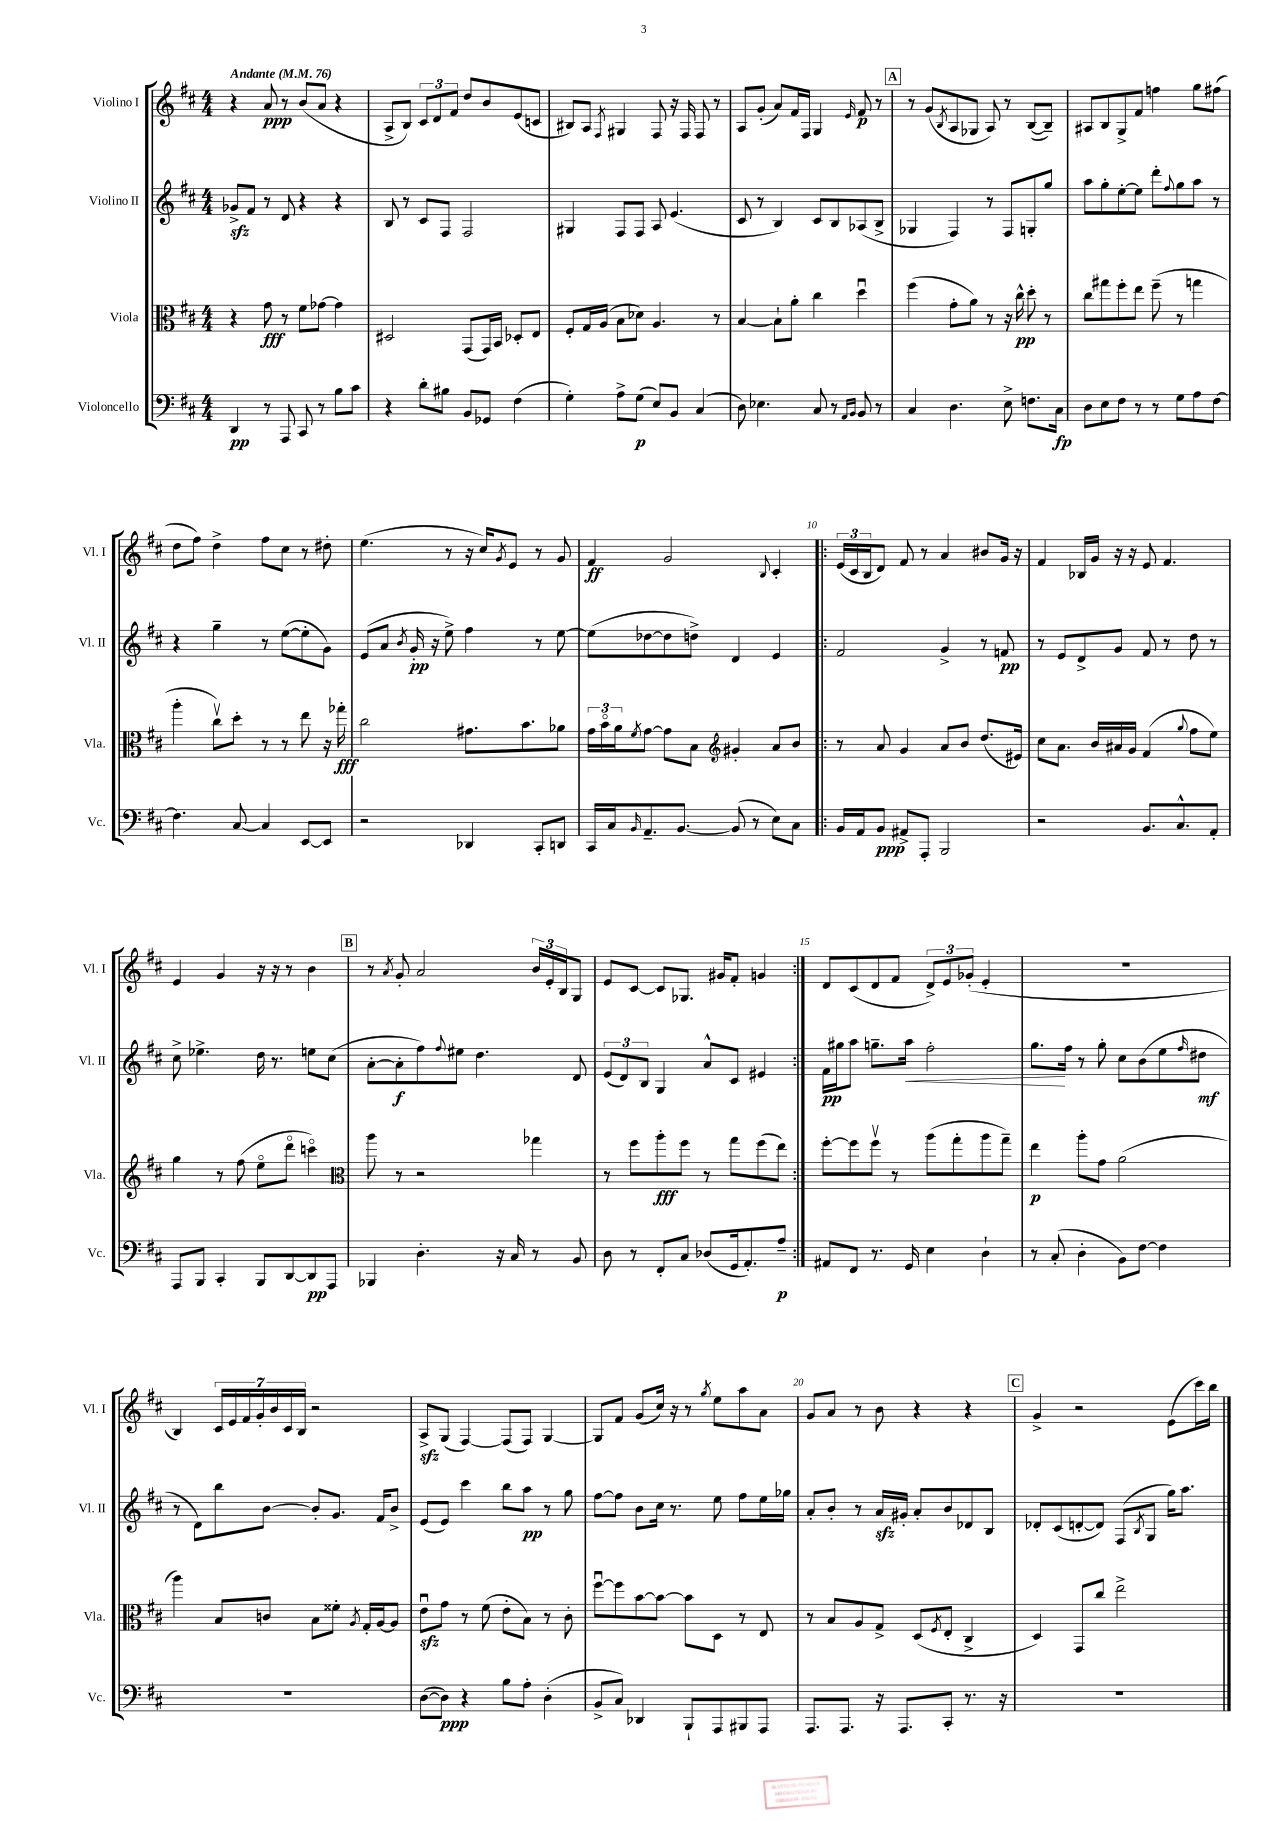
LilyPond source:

<<
\new StaffGroup <<
\new Staff = "s0" \with { instrumentName = "Violino I" shortInstrumentName = "Vl. I" } {
    \clef treble \key d \major \numericTimeSignature \time 4/4 \tempo "Andante" 4 = 76
    r4 a'8\ppp r8 b'8( a'8 r4 |
    a8-> b8) \tuplet 3/2 { cis'8 d'8 fis'8 } d''8 b'8 e'8( c'8 |
    bis8) a8 \acciaccatura { fis8 } gis4 fis8 r16 fis16 fis8 r8 |
    a8 g'8-.( a'8) fis'16 fis16 g4 \grace { e'16 } fis'8\p r8 |
    \mark \markup { \box "A" } r8 g'8( \acciaccatura { b8 } a8 ges8 a8) r8 b8~( b8--) |
    ais8 b8 g8-> fis'8 f''4 g''8 fis''8( |
    d''8 fis''8) d''4-> fis''8 cis''8 r8 dis''8-. |
    e''4.( r8 r16 cis''16) \acciaccatura { g'8 } e'8 r8 g'8 |
    fis'4\ff g'2 \appoggiatura { b8 } cis'4-. |
    \repeat volta 2 { \tuplet 3/2 { e'16( cis'16 b16 } d'8) fis'8 r8 a'4 bis'8 g'16 r16 |
    fis'4 bes16 g'16 r16 r16 e'8 fis'4. |
    e'4 g'4 r16 r16 r8 b'4 |
    \mark \markup { \box "B" } r8 \acciaccatura { a'8 } g'8-. a'2 \tuplet 3/2 { b'16 e'16-. b16 } g8 |
    e'8 cis'8~ cis'8 ges8. gis'16 fis'8-. g'4 | }
    d'8 cis'8( d'8 fis'8 \tuplet 3/2 { d'8->) e'8 ges'8-.( } e'4-. |
    R1 |
    b4) \tuplet 7/4 { cis'16 e'16 fis'16 g'16-. b'16 cis'16 b16 } r2 |
    a8->\sfz g8( fis4~) fis8( fis8) g4~ |
    g8 fis'8 g'8( cis''16) r16 r8 \acciaccatura { g''8 } e''8 a''8 a'8 |
    g'8 a'8 r8 b'8 r4 r4 |
    \mark \markup { \box "C" } g'4-> r2 e'8( cis'''16) b''16 \bar "|." |
}
\new Staff = "s1" \with { instrumentName = "Violino II" shortInstrumentName = "Vl. II" } {
    \clef treble \key d \major \numericTimeSignature \time 4/4
    ges'8->\sfz fis'8 r8 d'8 r4 r4 |
    b8 r8 cis'8 fis8 fis2 |
    gis4 fis8 fis8 a8 e'4.( |
    cis'8 r8 b4) cis'8 b8 aes8( b8-> |
    \mark \markup { \box "A" } ges4 fis4) r8 fis8 g8-. g''8 |
    a''8 g''8-. e''8~-. e''8 d'''8-. \appoggiatura { fis''8 } g''8 a''8 r8 |
    r4 g''4-- r8 e''8~( e''8-. g'8) |
    e'8( a'8 \acciaccatura { b'8 } g'16-.\pp r16 e''8->) fis''4 r8 e''8~ |
    e''8( des''8~ des''8 d''8->) d'4 e'4 |
    \repeat volta 2 { fis'2 g'4-> r8 f'8\pp |
    r8 e'8 d'8-> g'8 fis'8 r8 d''8 r8 |
    cis''8-> ees''4.-> d''16 r8. e''8 cis''8( |
    \mark \markup { \box "B" } a'8~-. a'8-.\f fis''8) \appoggiatura { fis''8 } eis''8 d''4. d'8 |
    \tuplet 3/2 { e'8( d'8) b8 } g4 a'8-^ cis'8 eis'4 | }
    fis'16\pp gis''16 a''8 g''8.-- a''16\< fis''2-. |
    g''8.\! fis''16 r8 g''8-. cis''8 b'8( e''8 \grace { fis''16 } dis''8\mf |
    r8 d'8) b''8 b'8~ b'8-. g'8. fis'16 b'8-> |
    e'8( e'8) cis'''4 b''8 a''8\pp r8 g''8 |
    fis''8~ fis''8 b'8 cis''16 r8. e''8 fis''8 e''16 ges''16 |
    a'8-. b'8-. r8 a'16\sfz gis'16-. a'8-. b'8 des'8 b8 |
    \mark \markup { \box "C" } des'8-. cis'8( d'8~-. d'8) fis8( \acciaccatura { b8 } g8 g''16) a''8. \bar "|." |
}
\new Staff = "s2" \with { instrumentName = "Viola" shortInstrumentName = "Vla." } {
    \clef alto \key d \major \numericTimeSignature \time 4/4
    r4 g'8\fff r8 fis'8 ges'8~ ges'4 |
    dis2 g,8( g,16) b,16 des8-. e8 |
    fis8-. g16 a16( b8 des'8) a4. r8 |
    b4~ b8-! a'8-. cis''4 d''4\downbow |
    \mark \markup { \box "A" } fis''4( g'8-. a'8) r8 r16 cis''16-^\pp d''8-. r8 |
    cis''8 gis''8 fis''8-. e''8 fis''8--( r8 g''4 |
    a''4-. cis''8\upbow) d''8-. r8 r8 e''8 r16 ges''16-.\fff |
    cis''2 gis'8. b'8. aes'8 |
    \tuplet 3/2 { g'16 b'16\flageolet a'16 } \acciaccatura { fis'8 } g'8~ g'8 b8 \clef treble gis'4-. a'8 b'8 |
    \repeat volta 2 { r8 a'8 g'4 a'8 b'8 d''8.( eis'16) |
    cis''8 a'8. b'16 ais'16 g'16 fis'4( \appoggiatura { g''8 } fis''8 e''8) |
    g''4 r8 fis''8( e''8\flageolet d'''8\flageolet c'''4\flageolet) |
    \mark \markup { \box "B" } \clef alto a''8 r8 r2 ges''4 |
    r8 fis''8 a''8-.\fff fis''8 r8 g''8 fis''8( e''8) | }
    fis''8~-. fis''8 fis''8\upbow r8 a''8( g''8-. a''8 g''8--) |
    e''4\p a''8-. g'8 a'2( |
    a''4) b8 c'8 b8 fisis'8-. \acciaccatura { a8 } g16-. a16~ a8 |
    e'8\downbow\sfz g'8 r8 fis'8( e'8-. b8) r8 cis'8-. |
    fis''8~\downbow fis''8 b'8~ b'8~ b'8 d8 r8 e8 |
    r8 b8 a8 g8-> d8( \acciaccatura { fis8 } e8-. cis4-> |
    \mark \markup { \box "C" } d4) g,8 cis''8 e''2-> \bar "|." |
}
\new Staff = "s3" \with { instrumentName = "Violoncello" shortInstrumentName = "Vc." } {
    \clef bass \key d \major \numericTimeSignature \time 4/4
    d,4\pp r8 a,,8 cis,8 r8 b8 cis'8 |
    r4 d'8-. bis8 b,8 ges,8 fis4( |
    g4-.) a8-> g8\p( e8) b,8 cis4( |
    d8) ees4. cis8 r8 \grace { a,16 b,16 } b,8 r8 |
    \mark \markup { \box "A" } cis4 d4. e8-> f8. cis16\fp |
    d8 e8 fis8 r8 r8 g8 a8 fis8~ |
    fis4. cis8~ cis4 e,8~ e,8 |
    r2 des,4 cis,8-. d,8 |
    cis,16 cis16 \grace { b,16 } a,8.-- b,8.~ b,8( r8 e8) cis8 |
    \repeat volta 2 { b,16 a,16 b,8\ppp ais,8-> a,,8-. b,,2 |
    r2 b,8. cis8.-^ a,8-. |
    a,,8 b,,8 cis,4-. b,,8 d,8~ d,8\pp a,,8 |
    \mark \markup { \box "B" } bes,,4 d4.-. r16 cis16 r8 b,8 |
    d8 r8 fis,8-. cis8 des8( g,16 a,8.-.) a8--\p | }
    ais,8 fis,8 r8. g,16 e4 d4-! |
    r8 cis8-.( d4-. b,8) fis8~ fis4 |
    R1 |
    d8~( d8\ppp) r4 b8 a8-. d4-.( |
    b,8-> cis8) des,4 b,,8-! a,,8 bis,,8 a,,8 |
    a,,8. a,,8. r16 a,,8. cis,8-. r8. r16 |
    \mark \markup { \box "C" } R1 \bar "|." |
}
>>
>>
\layout { \context { \Score \override BarNumber.break-visibility = ##(#f #t #t) barNumberVisibility = #(every-nth-bar-number-visible 5) } }
